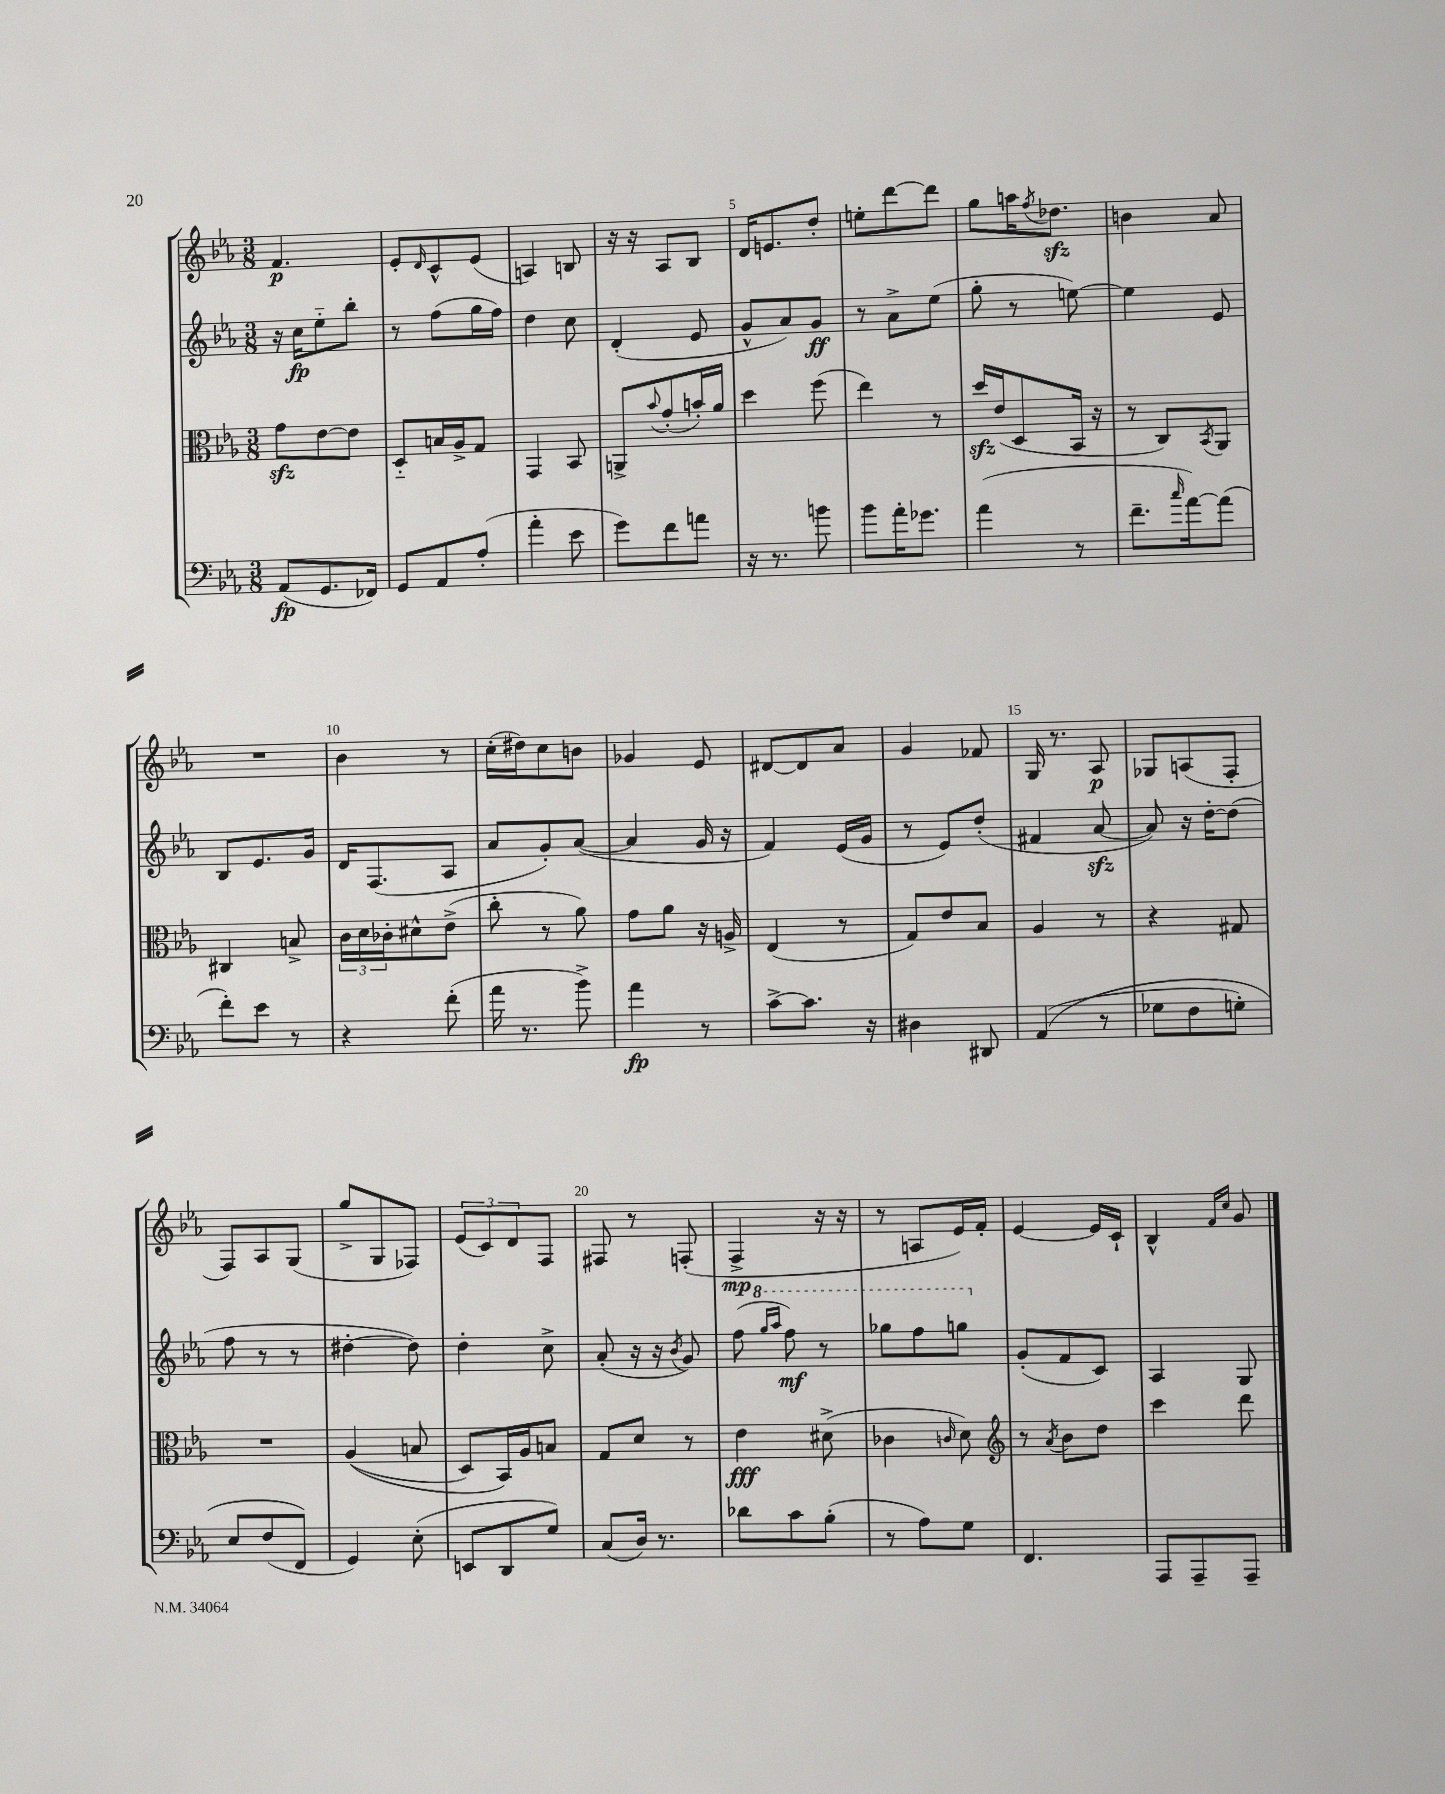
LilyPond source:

<<
\new StaffGroup <<
\new Staff = "s0" {
    \clef treble \key ees \major \numericTimeSignature \time 3/8
    f'4.\p |
    ees'8-. \grace { d'16 } c'8-^ ees'8( |
    a4) b8 |
    r16 r16 aes8 bes8 |
    d'16 e'8. d''8-. |
    e''8-. d'''8~ d'''8 |
    g''8 a''16 \acciaccatura { f''8 } des''8.\sfz |
    b'4 aes'8 |
    R4. |
    bes'4 r8 |
    c''16-.( dis''16) c''8 b'8 |
    ges'4 ees'8 |
    dis'8~ dis'8 aes'8 |
    g'4 fes'8 |
    g16 r8. aes8\p |
    ges8 a8( f8-. |
    f8) aes8 g8( |
    g''8-> g8 fes8) |
    \tuplet 3/2 { ees'8( c'8) d'8 } f8 |
    fis8 r8 f8-.( |
    f4->\mp r16 r16 |
    r8 a8 ees'16) f'16-. |
    ees'4~ ees'16 c'16-! |
    bes4-^ \grace { f'16 c''16 } g'8 \bar "|." |
}
\new Staff = "s1" {
    \clef treble \key ees \major \numericTimeSignature \time 3/8
    r16 c''16\fp ees''8-_ bes''8-. |
    r8 f''8( g''16 f''16) |
    d''4 c''8 |
    d'4-.( ees'8 |
    g'8-^ aes'8) g'8\ff |
    r8 aes'8-> ees''8( |
    g''8-. r8 e''8~) |
    e''4 ees'8 |
    bes8 ees'8. g'16 |
    d'16 f8.( aes8 |
    aes'8 g'8-.) aes'8~( |
    aes'4 g'16 r16 |
    f'4) ees'16( g'16 |
    r8 ees'8) d''8-.( |
    fis'4 aes'8~\sfz |
    aes'8) r16 d''16~-. d''8( |
    f''8 r8 r8 |
    dis''4~-. dis''8) |
    d''4-. c''8-> |
    aes'8-.( r16 r16 \acciaccatura { bes'8 } g'8) |
    f''8( \ottava #1 \grace { g'''16 aes'''16 } f'''8\mf) r8 |
    ges'''8 f'''8 g'''8 \ottava #0 |
    g'8-.( f'8 c'8) |
    aes4 g8 \bar "|." |
}
\new Staff = "s2" {
    \clef alto \key ees \major \numericTimeSignature \time 3/8
    g'8\sfz ees'8~ ees'8 |
    d8-_ b16 aes16-> g8 |
    g,4 bes,8 |
    a,8-> \appoggiatura { bes'8 } g'8-.( b'16-.) aes'16 |
    d''4 f''8( |
    ees''4) r8 |
    d''16\sfz ees'16( d8 bes,16 r16 |
    r8 c8) \acciaccatura { bes,8 } aes,8 |
    cis4 b8-> |
    \tuplet 3/2 { c'16 d'16 ces'16-. } dis'8-^ ees'8->( |
    c''8-. r8 aes'8) |
    g'8 aes'8 r16 a16-> |
    ees4( r8 |
    g8) ees'8 bes8 |
    aes4 r8 |
    r4 gis8 |
    R4. |
    aes4(\( b8 |
    d8) bes,16\) aes16 b8 |
    g8 d'8 r8 |
    ees'4\fff dis'8->( |
    ces'4 \grace { c'16 } d'8) |
    \clef treble r8 \acciaccatura { aes'8 } bes'8 d''8 |
    c'''4 d'''8 \bar "|." |
}
\new Staff = "s3" {
    \clef bass \key ees \major \numericTimeSignature \time 3/8
    aes,8\fp( g,8. fes,16) |
    g,8 aes,8 aes8-.( |
    aes'4-. ees'8 |
    g'8) f'8 a'8 |
    r16 r8. b'8 |
    bes'8 aes'16-. ges'8. |
    aes'4( r8 |
    f'8.-- \grace { c''16 } aes'16~) aes'8( |
    f'8-.) ees'8 r8 |
    r4 f'8-.( |
    aes'16 r8. bes'8->) |
    aes'4\fp r8 |
    c'8~-> c'8. r16 |
    dis4 dis,8 |
    aes,4(\( r8 |
    ges8 f8 g8-.) |
    ees8 f8( f,8\) |
    g,4) ees8-.( |
    e,8 d,8 g8) |
    c8( d16) r8. |
    des'8 c'8 bes8-.( |
    r8 aes8) g8 |
    f,4. |
    aes,,8 aes,,8-- aes,,8-- \bar "|." |
}
>>
>>
\layout { \context { \Score \override BarNumber.break-visibility = ##(#f #t #t) barNumberVisibility = #(every-nth-bar-number-visible 5) } }
